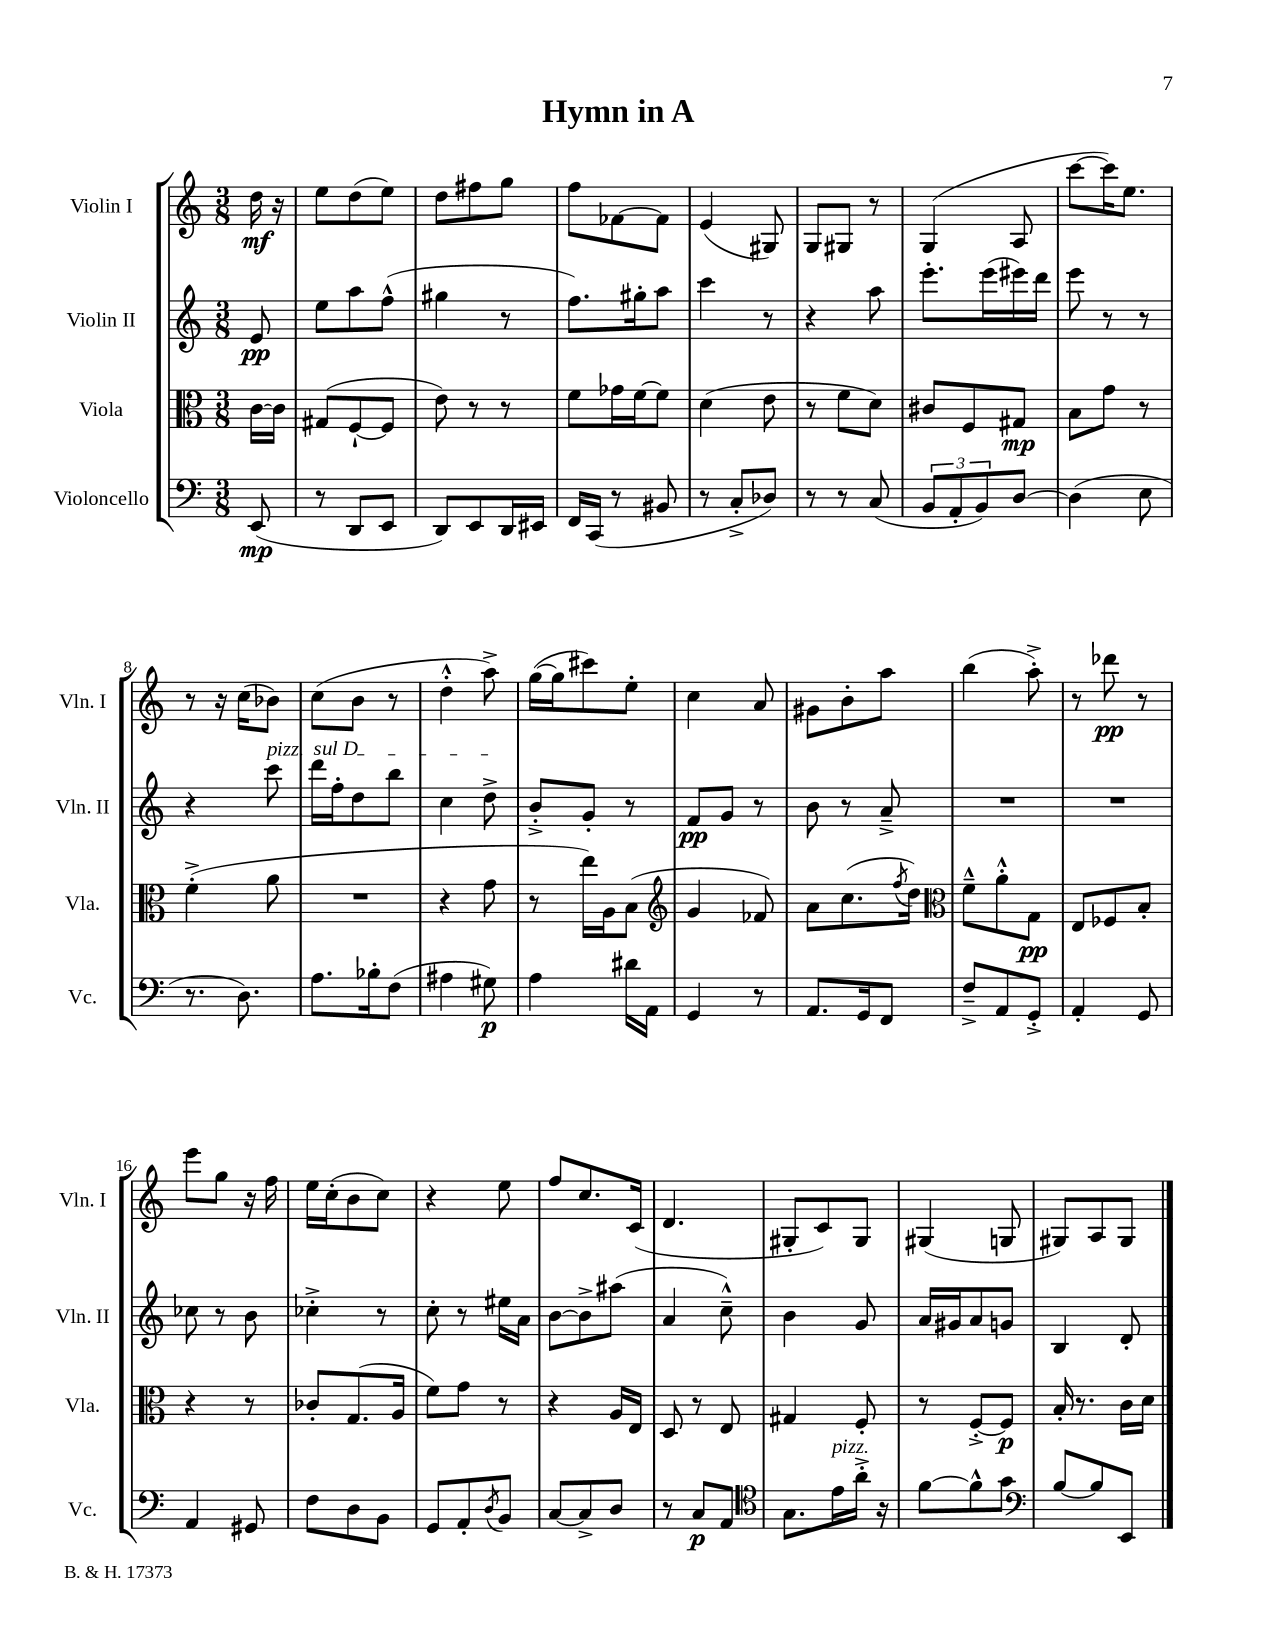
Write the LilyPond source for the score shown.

\header { title = "Hymn in A" }
<<
\new StaffGroup <<
\new Staff = "s0" \with { instrumentName = "Violin I" shortInstrumentName = "Vln. I" } {
    \clef treble \key c \major \numericTimeSignature \time 3/8 \partial 8
    d''16\mf r16 |
    e''8 d''8( e''8) |
    d''8 fis''8 g''8 |
    f''8 fes'8~ fes'8 |
    e'4( gis8) |
    g8 gis8 r8 |
    g4( a8 |
    c'''8~ c'''16) e''8. |
    r8 r16 c''16( bes'8) |
    c''8( b'8 r8 |
    d''4-.-^ a''8->) |
    g''16~( g''16 cis'''8) e''8-. |
    c''4 a'8 |
    gis'8 b'8-. a''8 |
    b''4( a''8-.->) |
    r8 des'''8\pp r8 |
    e'''8 g''8 r16 f''16 |
    e''16 c''16-.( b'8 c''8) |
    r4 e''8 |
    f''8 c''8. c'16( |
    d'4. |
    gis8-. c'8) gis8 |
    gis4( g8 |
    gis8) a8 gis8 \bar "|." |
}
\new Staff = "s1" \with { instrumentName = "Violin II" shortInstrumentName = "Vln. II" } {
    \clef treble \key c \major \numericTimeSignature \time 3/8 \partial 8
    e'8\pp |
    e''8 a''8 f''8-^( |
    gis''4 r8 |
    f''8.) gis''16-. a''8 |
    c'''4 r8 |
    r4 a''8 |
    e'''8.-. e'''16( eis'''16) d'''16 |
    e'''8 r8 r8 |
    r4 c'''8^\markup { \italic "pizz." } |
    \once \override TextSpanner.bound-details.left.text = \markup { \italic "sul D" } d'''16\startTextSpan f''16-. d''8 b''8 |
    c''4 d''8->\stopTextSpan |
    b'8-.-> g'8-. r8 |
    f'8\pp g'8 r8 |
    b'8 r8 a'8---> |
    R4. |
    R4. |
    ces''8 r8 b'8 |
    ces''4-.-> r8 |
    c''8-. r8 eis''16 a'16 |
    b'8~ b'8-> ais''8( |
    a'4 c''8---^) |
    b'4 g'8 |
    a'16 gis'16 a'8 g'8 |
    b4 d'8-. \bar "|." |
}
\new Staff = "s2" \with { instrumentName = "Viola" shortInstrumentName = "Vla." } {
    \clef alto \key c \major \numericTimeSignature \time 3/8 \partial 8
    c'16~ c'16 |
    gis8( f8~-! f8 |
    e'8) r8 r8 |
    f'8 ges'16 f'16~ f'8 |
    d'4( e'8 |
    r8 f'8 d'8) |
    cis'8 f8 gis8\mp |
    b8 g'8 r8 |
    f'4-.->( a'8 |
    R4. |
    r4 g'8 |
    r8 e''16) a16 b8( |
    \clef treble g'4 fes'8) |
    a'8 c''8.( \acciaccatura { f''8 } d''16) |
    \clef alto f'8---^ a'8-.-^ g8\pp |
    e8 fes8 b8-. |
    r4 r8 |
    ces'8-. g8.( a16 |
    f'8) g'8 r8 |
    r4 a16 e16 |
    d8 r8 e8 |
    gis4 f8-. |
    r8 f8~-.-> f8\p |
    b16-. r8. c'16 d'16 \bar "|." |
}
\new Staff = "s3" \with { instrumentName = "Violoncello" shortInstrumentName = "Vc." } {
    \clef bass \key c \major \numericTimeSignature \time 3/8 \partial 8
    e,8\mp( |
    r8 d,8 e,8 |
    d,8) e,8 d,16 eis,16 |
    f,16 c,16( r8 bis,8 |
    r8 c8-.-> des8) |
    r8 r8 c8( |
    \tuplet 3/2 { b,8 a,8-. b,8) } d8~ |
    d4( e8 |
    r8. d8.) |
    a8. bes16-. f8( |
    ais4 gis8\p) |
    a4 dis'16 a,16 |
    g,4 r8 |
    a,8. g,16 f,8 |
    f8---> a,8 g,8-.-> |
    a,4-. g,8 |
    a,4 gis,8 |
    f8 d8 b,8 |
    g,8 a,8-. \acciaccatura { d8 } b,8 |
    c8~ c8-> d8 |
    r8 c8\p a,8 |
    \clef tenor g8. e'16^\markup { \italic "pizz." } a'16-.-> r16 |
    f'8~ f'8-^ g'8 |
    \clef bass b8~ b8 e,8 \bar "|." |
}
>>
>>
